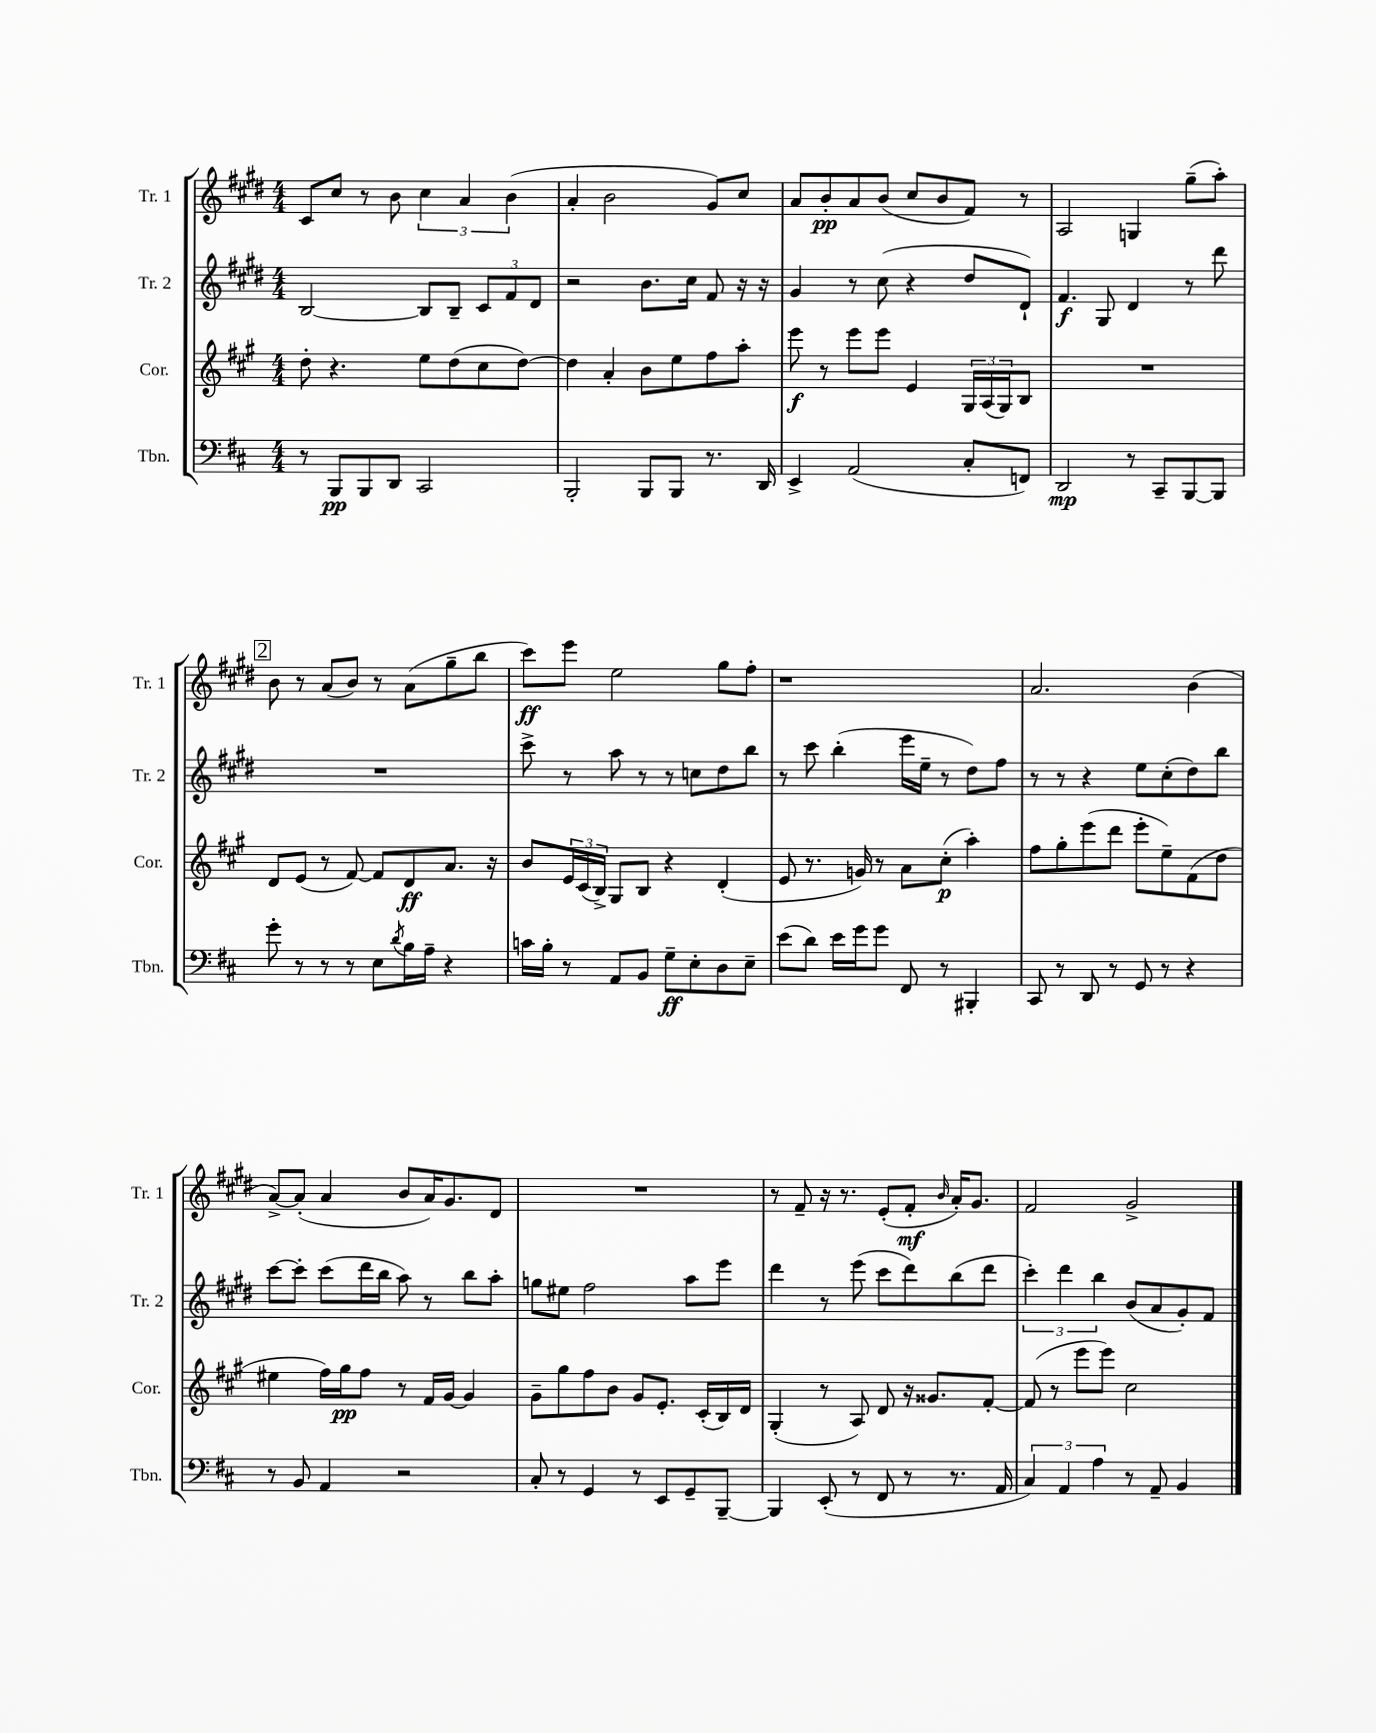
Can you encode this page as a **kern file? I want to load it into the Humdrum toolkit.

**kern	**kern	**kern	**kern
*staff4	*staff3	*staff2	*staff1
*clefF4	*clefG2	*clefG2	*clefG2
*k[f#c#]	*k[f#c#g#]	*k[f#c#g#d#]	*k[f#c#g#d#]
*M4/4	*M4/4	*M4/4	*M4/4
8r	8dd'	[2B	8c#
8BBB	4.r	.	8cc#
8BBB	.	.	8r
8DD	.	.	8b
2CC#	8ee	8B]	6cc#
.	(8dd	8B~	.
.	.	.	6a
.	8cc#	12c#	.
.	.	12f#	(6b
.	[8dd)	.	.
.	.	12d#	.
=	=	=	=
2BBB'	4dd]	2r	4a'
.	4a'	.	2b
8BBB	8b	8.b	.
8BBB	8ee	.	.
.	.	16cc#	.
8.r	8ff#	8f#	8g#)
.	8aa'	16r	8cc#
16DD	.	16r	.
=	=	=	=
4EE^	8eee	4g#	8a
.	8r	.	8b'
(2AA	8eee	8r	8a
.	8eee	(8cc#	(8b
.	4e	4r	8cc#
.	.	.	8b
8C#'	24G#	8dd#	8f#)
.	(24A	.	.
.	24G#)	.	.
8FF)	8B	8d#`)	8r
=	=	=	=
2DD	1r	4.f#	2A
.	.	8G#	.
8r	.	4d#	4G
8CC#~	.	.	.
[8BBB	.	8r	(8gg#~
8BBB]	.	8ddd#	8aa')
=	=	=	=
8g'	8d	1r	8b
8r	(8e	.	8r
8r	8r	.	(8a
8r	[8f#)	.	8b)
8E	8f#]	.	8r
8qd	.	.	.
16B	8d	.	(8a
16A~	.	.	.
4r	8.a	.	8gg#~
.	.	.	8bb
.	16r	.	.
=	=	=	=
16c	8b	8ccc#^	8ccc#)
16B'	.	.	.
8r	24e	8r	8eee
.	(24c#	.	.
.	24B^)	.	.
8AA	8G#	8aa	2ee
8BB	8B	8r	.
8G~	4r	8r	.
8E'	.	8cc	.
8D	(4d'	8dd#	8gg#
8E~	.	8bb	8ff#'
=	=	=	=
(8e	8e	8r	1r
8d)	8.r	8ccc#	.
16e	.	(4bb'	.
16g	16g)	.	.
8g	8r	.	.
8FF#	8a	16eee	.
.	.	16ee~	.
8r	(8cc#'	8r	.
4BBB#'	4aa')	8dd#)	.
.	.	8ff#	.
=	=	=	=
8CC#	8ff#	8r	2.a
8r	8gg#'	8r	.
8DD	(8eee	4r	.
8r	8ddd	.	.
8GG	8eee'	8ee	.
8r	8ee~)	(8cc#'	.
4r	(8f#	8dd#)	(4b
.	8dd	8bb	.
=	=	=	=
8r	4ee#	[8ccc#	[8a^)
8BB	.	8ccc#']	(8a']
4AA	16ff#)	(8ccc#	4a
.	16gg#	.	.
.	8ff#	16ddd#	.
.	.	16bb	.
2r	8r	8aa)	8b
.	16f#	8r	16a)
.	[16g#	.	8.g#
.	4g#]	8bb	.
.	.	8aa'	8d#
=	=	=	=
8C#'	8g#~	8gg	1r
8r	8gg#	8ee#	.
4GG	8ff#	2ff#	.
.	8b	.	.
8r	8g#	.	.
8EE	8.e'	.	.
8GG~	.	8aa	.
.	(16c#'	.	.
[8BBB~	16B)	8eee	.
.	16d	.	.
=	=	=	=
4BBB]	(4G#'	4ddd#	8r
.	.	.	8f#~
(8EE'	8r	8r	16r
.	.	.	8.r
8r	8A)	(8eee	.
8FF#	8d	8ccc#	(8e'
8r	16r	8ddd#)	8f#'
.	8.g##	.	.
.	.	.	16qqb
8.r	.	(8bb	16a')
.	.	.	8.g#
.	[8f#'	8ddd#	.
16AA	.	.	.
=	=	=	=
6C#)	(8f#]	6ccc#')	2f#
.	8r	.	.
6AA	.	6ddd#	.
.	8eee	.	.
6A	.	6bb	.
.	8eee)	.	.
8r	2cc#	(8b	2g#^
8AA~	.	8a	.
4BB	.	8g#')	.
.	.	8f#	.
==	==	==	==
*-	*-	*-	*-
